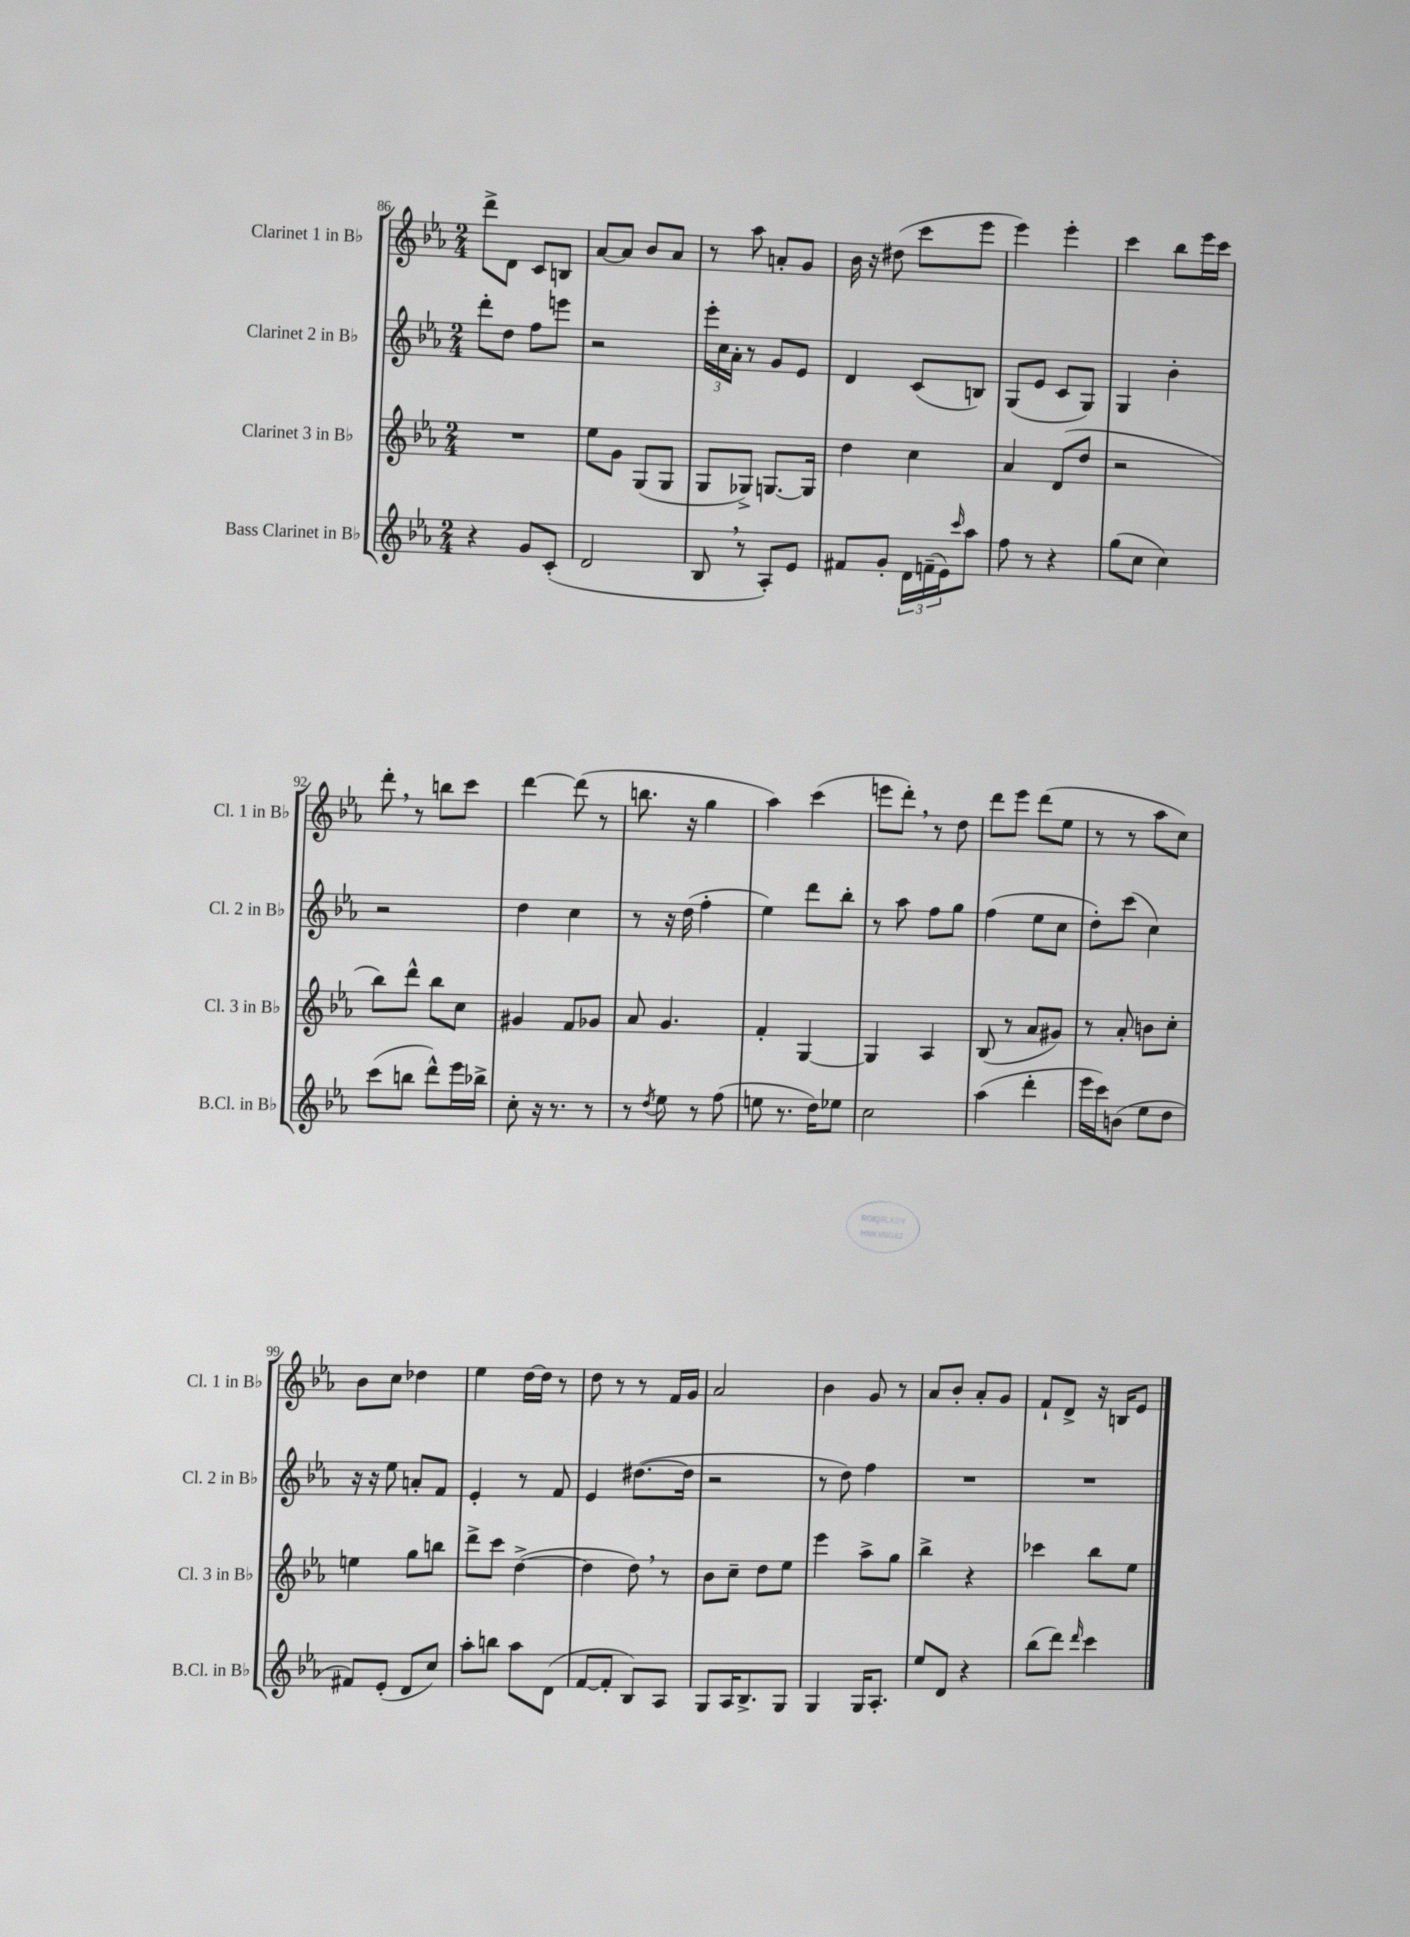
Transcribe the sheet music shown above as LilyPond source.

<<
\new StaffGroup <<
\new Staff = "s0" \with { instrumentName = "Clarinet 1 in Bb" shortInstrumentName = "Cl. 1 in Bb" } {
    \clef treble \key ees \major \numericTimeSignature \time 2/4
    d'''8-> d'8 c'8 b8 |
    aes'8~ aes'8 bes'8 aes'8 |
    r8 aes''8 a'8-. g'8 |
    bes'16 r16 dis''8( c'''8 ees'''8 |
    ees'''4) ees'''4-. |
    c'''4 bes''8 ees'''16 c'''16 |
    d'''8-. \breathe r8 b''8 c'''8 |
    d'''4~ d'''8( r8 |
    b''8. r16 g''4 |
    aes''4) c'''4( |
    e'''8 d'''8-.) \breathe r8 d''8 |
    d'''8 ees'''8 d'''8( ees''8 |
    r8 r8 aes''8 c''8) |
    bes'8 c''8 des''4 |
    ees''4 d''16~ d''16 r8 |
    d''8 r8 r8 f'16 g'16 |
    aes'2 |
    bes'4 g'8 r8 |
    aes'8 bes'8-. aes'8-. g'8 |
    f'8-! d'8-> r16 b16 ees'8 \bar "|." |
}
\new Staff = "s1" \with { instrumentName = "Clarinet 2 in Bb" shortInstrumentName = "Cl. 2 in Bb" } {
    \clef treble \key ees \major \numericTimeSignature \time 2/4
    d'''8-. d''8 f''8 e'''8 |
    r2 |
    \tuplet 3/2 { ees'''16-. c''16 aes'16-. } r8 g'8 ees'8 |
    d'4 c'8( b8) |
    g8( ees'8 c'8 g8) |
    g4 bes'4-. |
    r2 |
    d''4 c''4 |
    r8 r16 d''16( f''4-. |
    ees''4) d'''8 bes''8-. |
    r8 aes''8 f''8 g''8 |
    f''4( ees''8 c''8 |
    d''8-.) c'''8( c''4) |
    r16 r16 ees''8 a'8-. f'8 |
    ees'4-. r8 f'8 |
    ees'4 dis''8.~( dis''16 |
    r2 |
    r8 d''8) f''4 |
    R2 |
    R2 \bar "|." |
}
\new Staff = "s2" \with { instrumentName = "Clarinet 3 in Bb" shortInstrumentName = "Cl. 3 in Bb" } {
    \clef treble \key ees \major \numericTimeSignature \time 2/4
    R2 |
    ees''8 g'8 g8( g8 |
    g8 ges8->) g8.~ g16 |
    d''4 c''4 |
    aes'4 d'8( d''8 |
    r2 |
    bes''8) d'''8-^ bes''8 c''8 |
    gis'4 f'8 ges'8 |
    aes'8 g'4. |
    f'4-. g4~ |
    g4 aes4 |
    bes8( r8 aes'8 gis'8) |
    r8 aes'8-. b'8 c''8-. |
    e''4 g''8 b''8 |
    d'''8-> c'''8 d''4~->( |
    d''4 d''8) \breathe r8 |
    bes'8 c''8-- d''8 ees''8 |
    ees'''4 aes''8-> g''8 |
    bes''4-> r4 |
    ces'''4 bes''8 ees''8 \bar "|." |
}
\new Staff = "s3" \with { instrumentName = "Bass Clarinet in Bb" shortInstrumentName = "B.Cl. in Bb" } {
    \clef treble \key ees \major \numericTimeSignature \time 2/4
    r4 g'8 c'8-.( |
    d'2 |
    bes8 \breathe r8 aes8-.) ees'8 |
    fis'8 g'8-. \tuplet 3/2 { d'16 f'16--( ees'16) } \grace { c'''16 } aes''8 |
    f''8 r8 r4 |
    g''8( c''8 c''4) |
    c'''8( b''8 d'''8-^) ees'''16 bes''16-> |
    c''8-. r16 r8. r8 |
    r8 \acciaccatura { d''8 } ees''8 r8 f''8( |
    e''8 r8. d''16) ees''8 |
    c''2 |
    aes''4( d'''4-. |
    ees'''16 c'''16) b'8( ees''8 d''8 |
    fis'8) ees'8-.( d'8 c''8) |
    aes''8-. b''8 aes''8 d'8( |
    f'8~ f'8-. bes8) aes8 |
    g8 aes16 bes8.-> g8 |
    g4 g16 aes8.-. |
    ees''8 d'8 r4 |
    bes''8( d'''8) \grace { d'''16 } c'''4 \bar "|." |
}
>>
>>
\layout { \context { \Score currentBarNumber = #86 } }
